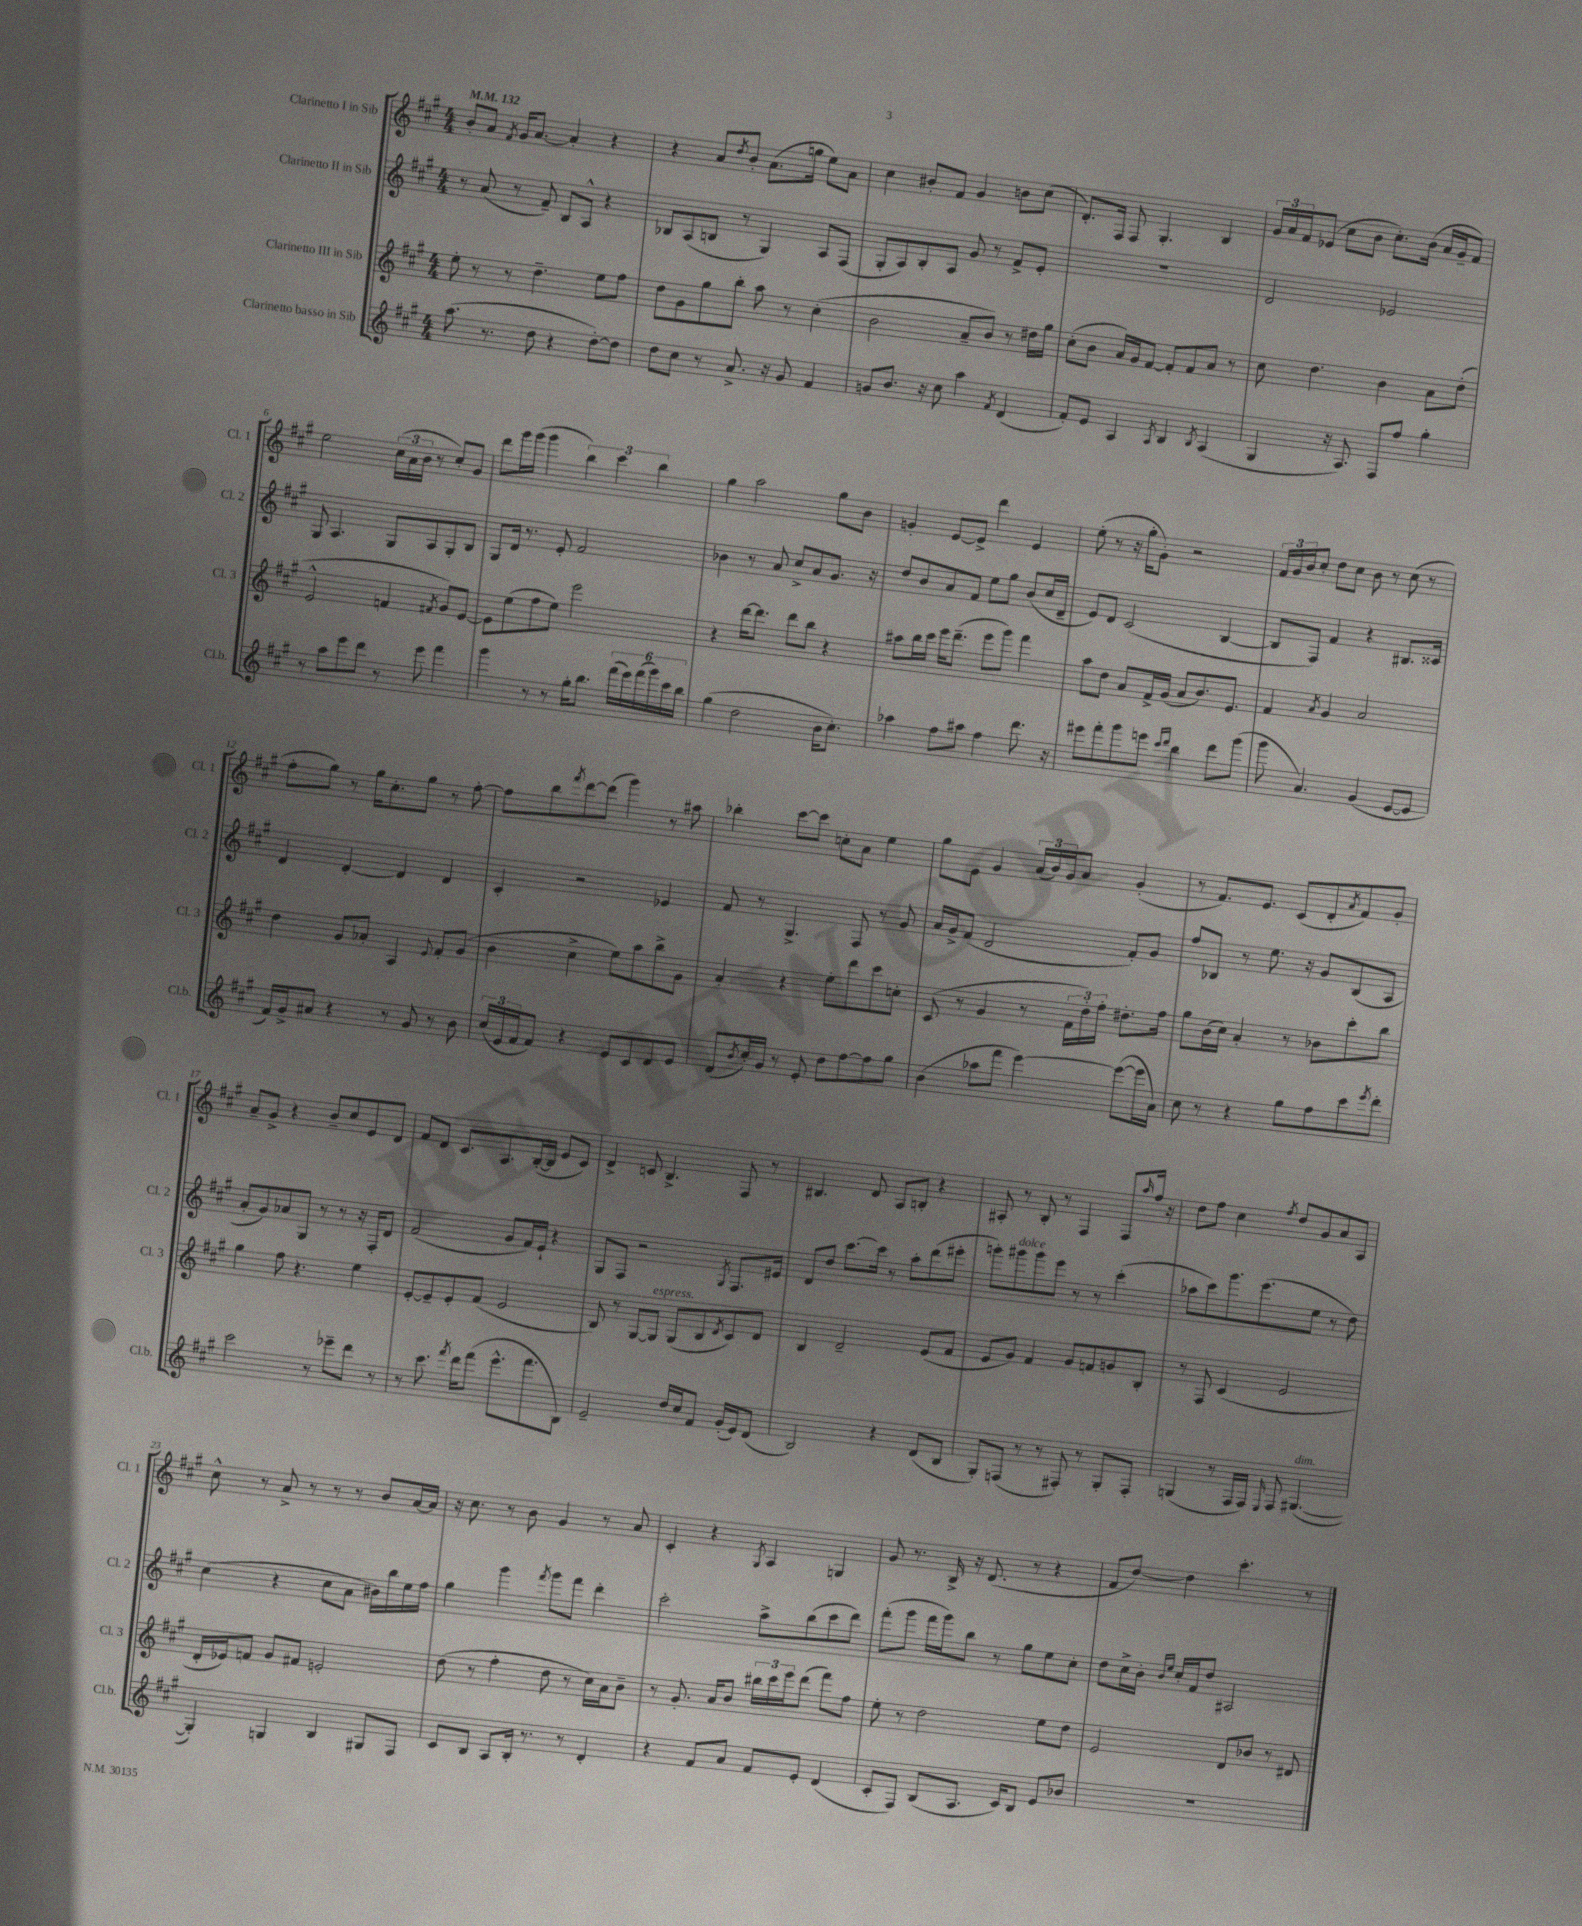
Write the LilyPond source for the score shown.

<<
\new StaffGroup <<
\new Staff = "s0" \with { instrumentName = "Clarinetto I in Sib" shortInstrumentName = "Cl. 1" } {
    \clef treble \key a \major \numericTimeSignature \time 4/4 \tempo 4 = 132
    b'8-. a'8 \acciaccatura { fis'8 } gis'16 a'8.~ a'4-. r4 |
    r4 a'8 \acciaccatura { d''8 } b'8-. a'8.( g''16 e''8) a'8 |
    cis''4 bis'8-. fis'8 gis'4 b'8 cis''8( |
    d'8.-.) fis16 fis8 gis4.-. b4 |
    \tuplet 3/2 { gis'16 a'16 fis'16 } ees'8( cis''8 b'8 cis''8.-.) b'16( a'16 gis'16-- fis'8) |
    e''2 \tuplet 3/2 { cis''16( a'16 b'16 } r8 cis''8-.) gis'8 |
    d'''8 gis'''16 gis'''16( gis'''4 \tuplet 3/2 { b''4) cis'''4 b''4 } |
    gis''4 a''2 gis''8 b'8 |
    g'4-. e'8~ e'8-> d'''4 e'4 |
    e''8-.( r8 r16 gis''16-. gis'8-.) r2 |
    \tuplet 3/2 { fis'16 gis'16 b'16 } cis''8-. d''8 cis''8 b'8 r8 cis''8( r8 |
    fis''8-. gis''8) r8 gis''16 cis''8.-. gis''8 r8 fis''8~-. |
    fis''8 b''8 \acciaccatura { fis'''8 } d'''8~ d'''8( gis'''4) r8 ais''8 |
    bes''4-. cis'''8~ cis'''8 c''8-. a'8 e''4 |
    gis''8 e'8 gis'4 \tuplet 3/2 { a'16( b'16) gis'16 } a'8 gis'4-.( |
    r8 fis'8.) e'8. cis'8( d'8-. \acciaccatura { a'8 } fis'8) gis'8-. |
    a'8-- gis'8-> r4 b'8-- cis''8 e'8 d'8 |
    fis'8 d'8 cis'8. a8. b16~-.( b16 e'8 cis'8) |
    d'4-> c'8 b4.-> fis8 r8 |
    bis4. d'8 a8 b8-. r4 |
    ais8-. r8 b8-. r8 fis4 fis8 \grace { a''16 } fis''16 r16 |
    d''8 fis''8 cis''4 \acciaccatura { fis''8 } d''8 gis'8 a'8 a8 |
    cis''8-^ r8 a'8-> r8 r8 r8 b'8 a'16~ a'16 |
    r16 cis''8. r8 b'8 gis'4 r8 a'8 |
    cis'4-. r4 \acciaccatura { gis8 } a4 g4 |
    gis'8 r8. b16-> r16 d'8.( r8 r4 |
    fis'8 d''8~) d''4 cis'''4.-. r8 \bar "|." |
}
\new Staff = "s1" \with { instrumentName = "Clarinetto II in Sib" shortInstrumentName = "Cl. 2" } {
    \clef treble \key a \major \numericTimeSignature \time 4/4
    r8 a'8( r8 fis'8--) b8 a8-^ r4 |
    bes8 a8( b8 r8 gis4) a8 fis8( |
    gis8-. a8) b8-. a8 gis'8 r8 fis'8-> e'8-. |
    R1 |
    d'2 ees'2 |
    gis8 a4. gis8 a8 gis8-. b8 |
    gis8 d'16 r8. e'8-. fis'2 |
    bes'4 r8 a'8 cis''8-> a'8 gis'8. r16 |
    d''8 b'8 a'8 fis'8 e''8 gis''8 b'8( cis''16 d'16-- |
    e'8) d'8 cis'2( b4~ |
    b8 fis8) fis'4 r4 bis8. cisis'16 |
    d'4 d'4~-. d'4 d'4 |
    cis'4-. r2 ees'4 |
    fis'8 r8 gis4.-> fis8 r8 gis'8 |
    a'16 gis'16-> fis'8( d'2 fis'8-.) gis'8 |
    fis''8 bes8 r8 e''8. r16 gis'8 bes8( a8 |
    a'8-. gis'8) aes'8 gis8 r8 r8 r16 fis16-. d'8 |
    fis'2( gis'8 fis'16) e'16-! r4 |
    gis8 fis8 r2 \acciaccatura { gis8 } fis8. eis'16 |
    d'8 d''8 cis'''8.~ cis'''16 r8 a''8-. d'''8( eis'''8-. |
    g'''8-.) gis'''8^\markup { \italic "dolce" } gis'''8 e'''8 r8 r8 cis'''4-.( |
    aes''8 cis'''8) gis'''8. e'''8.( e''8 r8 d''8) |
    cis''4( r4 cis''8 a'8 bis'16) b''16 e''16 fis''16 |
    gis''4 gis'''4 \acciaccatura { fis'''8 } gis'''8 fis'''8 d'''4-. |
    cis'''2-. a''8-> b''8( cis'''8 d'''8) |
    fis'''8-.( gis'''8 fis'''16 gis'''16) b''8 r8 gis''8 e''8 cis''8-. |
    d''8 cis''16-> b'16-. \grace { b'16 e''16 } cis''16-. fis'16 d''8 ais2 \bar "|." |
}
\new Staff = "s2" \with { instrumentName = "Clarinetto III in Sib" shortInstrumentName = "Cl. 3" } {
    \clef treble \key a \major \numericTimeSignature \time 4/4
    e''8-. r8 r8 d''4.-- e''8 fis''8 |
    d''8 gis'8 gis''8 b''8-. a''8 r8 cis''4-.( |
    b'2 a'8-- b'8) r8 dis''16 gis''16 |
    cis''8-.( b'8 a'16) gis'16 fis'8~ fis'8-. fis'8 a'8 r8 |
    cis''8 d''4. b'4 a'8 d''8-.( |
    e'2-^ f'4 \acciaccatura { fis'8 } gis'8) e'8~ |
    e'8 e''8( fis''8 e''8) e'''2 |
    r4 d'''16~ d'''8. d'''8 b''8 r4 |
    ais''8 b''16 cis'''16 e'''16 d'''8.--( e'''8 gis'''8) fis'''4 |
    a''8 d''8 a'8 fis'16-> gis'16( a'8 b'8.) e'8. |
    fis'4 \acciaccatura { a'8 } gis'4 a'2 |
    d''4 gis'8 aes'8-. a4 \appoggiatura { e'8 } fis'8-. gis'8( |
    b'4 cis''4-> e''8) a''8 b''8-> gis'8 |
    a'4-. r4 e''8-. d'''8 cis'''8 c''8-. |
    cis'8( r8 gis'4 r8 \tuplet 3/2 { fis'16 d''16-.) fis''16-. } dis''8.-. fis''16 |
    gis''8 b'16( cis''16) a'4-. r8 bes'8 cis'''8-. b''8 |
    gis''4 fis''8 r4. e''4 |
    e'8~-. e'8-- e'8-. fis'8( e'2 |
    b8) r8 gis8~ gis8^\markup { \italic "espress." } gis8( b8 \acciaccatura { d'8 } cis'8) d'8 |
    b4 d'2-- e'8( fis'8 |
    e'8 gis'8) fis'4 gis'8 f'8 g'8 b8-. |
    r8 fis8 cis'4( e'2 |
    d'16-. ees'16) f'8 gis'8 fis'8 e'2-. |
    d''8( r8 fis''4-. d''8 r8 cis''16) a'16 b'8-- |
    r8 gis'8.-. a'16 b'8 \tuplet 3/2 { bis''16 cis'''16 e'''16 } d'''8( fis'''8) fis''8 |
    e''8-. r8 d''2 e''8 d''8 |
    e'2 d'8 bes'8 r8 dis'8 \bar "|." |
}
\new Staff = "s3" \with { instrumentName = "Clarinetto basso in Sib" shortInstrumentName = "Cl.b." } {
    \clef treble \key a \major \numericTimeSignature \time 4/4
    a''8.( r8. d''8 r4 d''8~-.) d''8 |
    d''8 cis''8 r8 a'8.-> r16 gis'8 fis'4 |
    g'8 b'8. r16 cis''8 a''4 \acciaccatura { fis'8 } d'4( |
    fis'8-.) e'8 a4 \acciaccatura { a8 } b4 \acciaccatura { b8 } a4( |
    gis4 r16 a8.) fis8 fis''8 gis''4-. |
    r8 a''8 e'''8 d'''8 r8 e'''8 fis'''4 |
    gis'''4 r8 r8 gis''16-. b''8. \tuplet 6/4 { fis'''16( e'''16) fis'''16( gis'''16) cis'''16 b''16 } |
    gis''4( d''2 b'16 cis''8.-.) |
    aes''4 fis''8 ais''8 fis''4 d'''8. r16 |
    eis'''8 fis'''8-. gis'''8 e'''8 \grace { cis'''16 d'''16 } b''4 d'''8 gis'''8( |
    gis'''8 a'4.) gis'4( e'8~ e'8 |
    fis'16) gis'16-> ais'8 r4 r8 gis'8 r8 b'8 |
    \tuplet 3/2 { cis''16( e'16 fis'16 } fis'8) r4 e'8 cis'8 d'8 e'8 |
    d'8( \acciaccatura { b'8 } cis''16-.) gis'16 r8 e'8-. d''8 fis''8~ fis''8 gis''8 |
    b'4( aes''8 fis'''8 e'''4~) e'''8~( e'''16 a'16) |
    cis''8 r8 r4 gis''8 fis''8 cis'''8 \acciaccatura { e'''8 } d'''8-. |
    cis'''2 r8 ees'''8-- d'''8 r8 |
    r8 cis'''8. \acciaccatura { fis'''8 } d'''16 fis'''8( e'''8.-^ fis'''8. b8) |
    e'2-- d''16 cis''16 fis'8 gis'16-.( e'16) d'8( |
    b2) r4 d'8( b8 |
    gis8-.) f8( r8 r8 fis8-.) r8 gis8-. fis8-. |
    g4( r8 fis16 fis16) \grace { e16 } fis8 gis4.~^\markup { \italic "dim." }( |
    gis4-.) g4 b4 gis8 fis8 |
    cis'8 b8 a8 b16-. r8. r8 d'4-. |
    r4 fis'8 a'8 fis'8 e'8-. d'4( |
    cis'8-. fis8) b8( a8. cis'16) b8 e'8 bes'8 |
    R1 \bar "|." |
}
>>
>>
